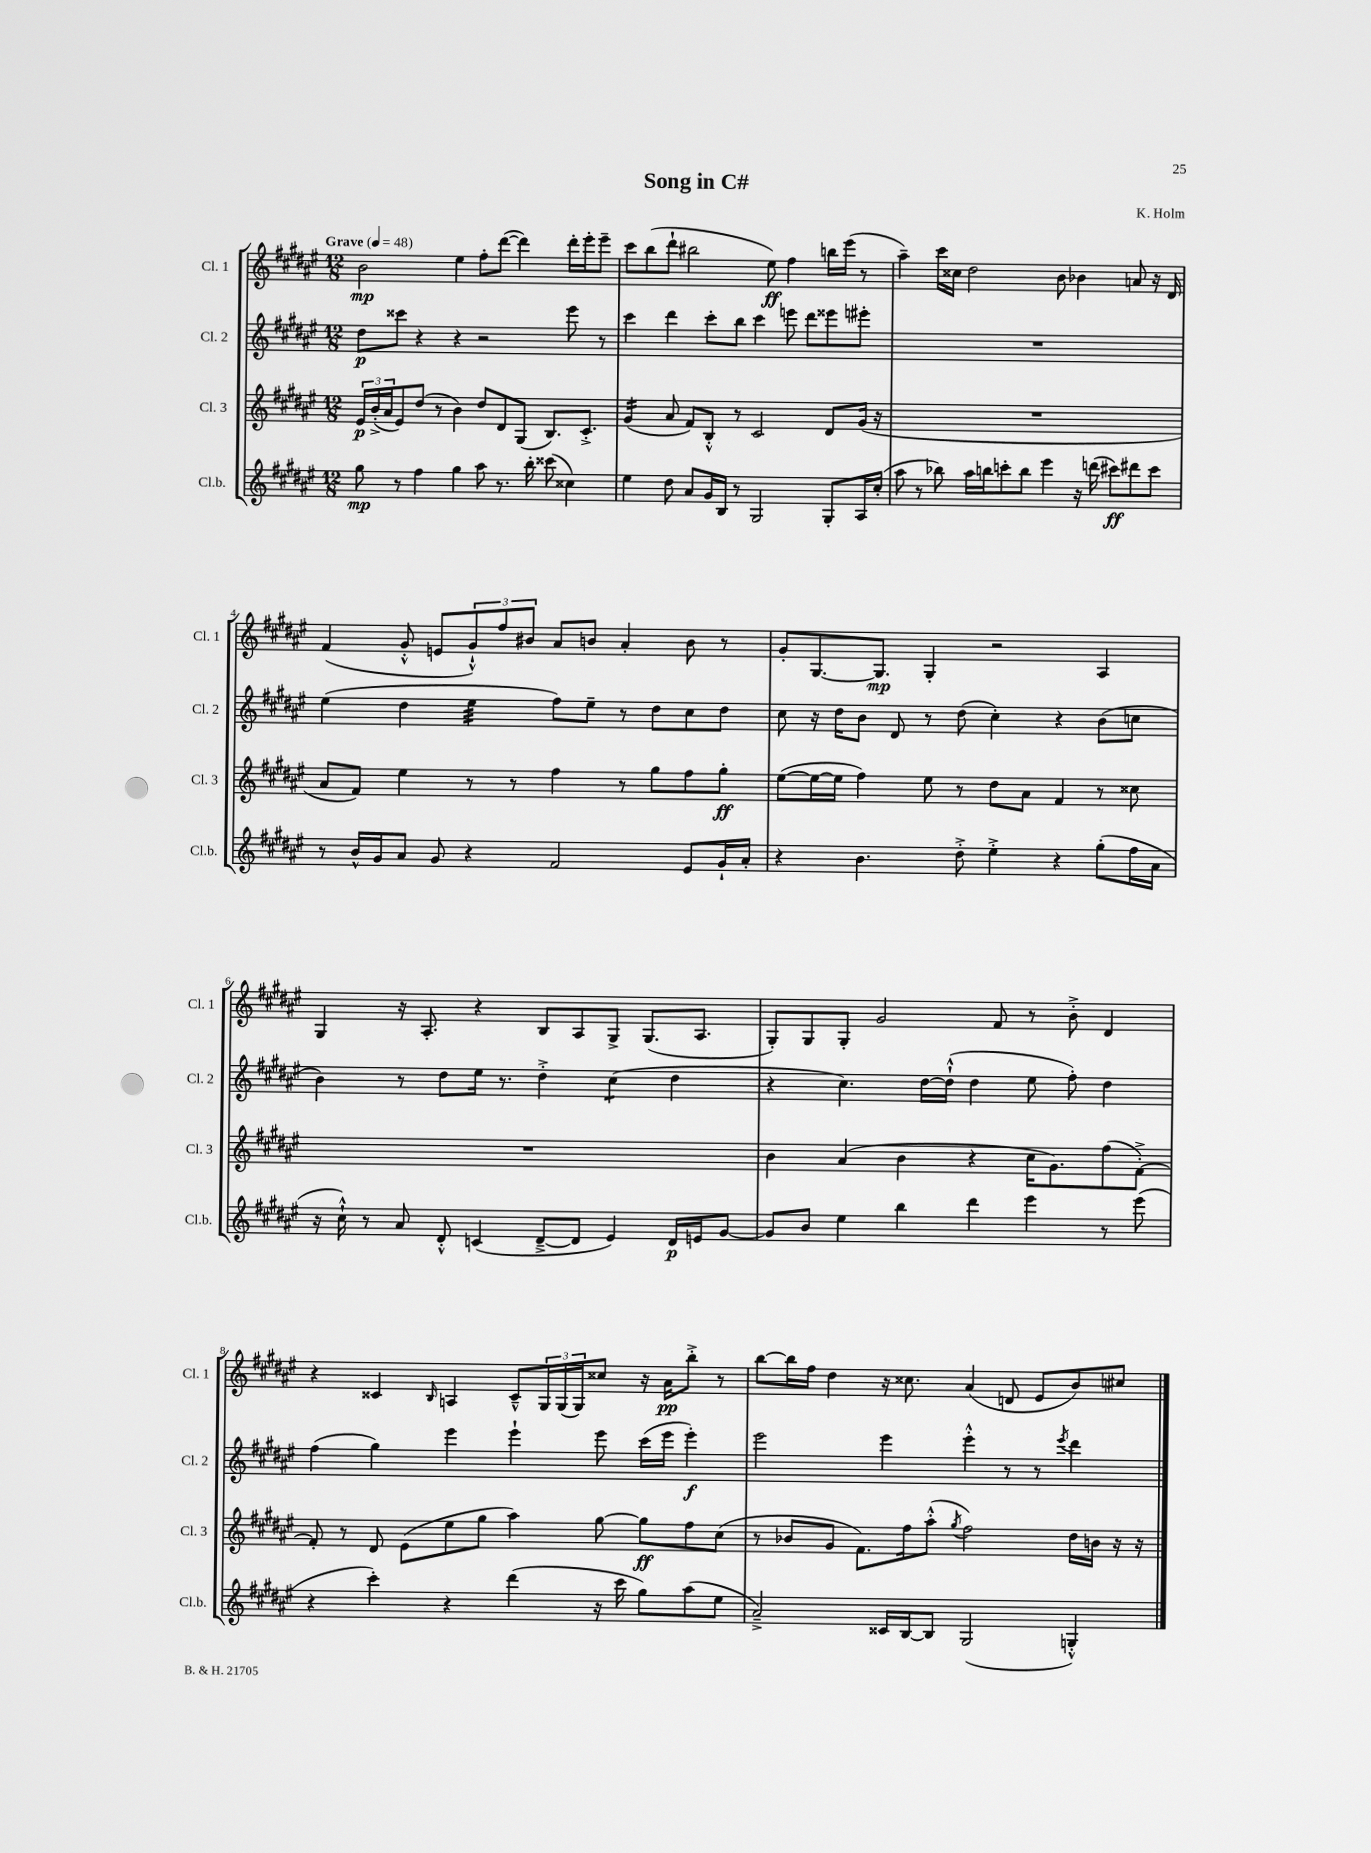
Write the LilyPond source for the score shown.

\header { title = "Song in C#" composer = "K. Holm" }
<<
\new StaffGroup <<
\new Staff = "s0" \with { instrumentName = "Cl. 1" shortInstrumentName = "Cl. 1" } {
    \clef treble \key fis \major \numericTimeSignature \time 12/8 \tempo "Grave" 4 = 48
    b'2\mp eis''4 fis''8-. dis'''8~( dis'''4) dis'''16-. eis'''16-. eis'''8-- |
    cis'''8 b''8( dis'''8-! bis''2 eis''8\ff) fis''4 b''16 eis'''16( r8 |
    ais''4--) cis'''16 cisis''16 dis''2 b'8 bes'4 a'8 r16 dis'16 |
    fis'4( gis'8-.-^ e'8 \tuplet 3/2 { gis'8-!-^) fis''8 bis'8 } ais'8 b'8 ais'4-. b'8 r8 |
    gis'8-. gis8.~ gis8.\mp gis4-. r2 ais4 |
    gis4 r16 ais8.-. r4 b8 ais8 gis8-> gis8.( ais8. |
    gis8-.) gis8 gis8-. gis'2 fis'8 r8 b'8-.-> dis'4 |
    r4 cisis'4 \grace { b16 } a4 cisis'8---^ \tuplet 3/2 { gis16 gis16( gis16) } cisis''8 r16 ais'16\pp b''8-.-> r8 |
    b''8~ b''16 fis''16 dis''4 r16 cisis''8. ais'4( d'8 eis'8 b'8) cis''8 \bar "|." |
}
\new Staff = "s1" \with { instrumentName = "Cl. 2" shortInstrumentName = "Cl. 2" } {
    \clef treble \key fis \major \numericTimeSignature \time 12/8
    dis''8\p cisis'''8 r4 r4 r2 eis'''8 r8 |
    cis'''4 dis'''4 cis'''8-. b''8 cis'''4 e'''8 dis'''8 eisis'''8 eis'''8-. |
    R1. |
    eis''4( dis''4 eis''4:32 fis''8) eis''8-- r8 dis''8 cis''8 dis''8 |
    cis''8 r16 dis''16 b'8 dis'8 r8 dis''8( cis''4-.) r4 b'8( c''8 |
    b'4) r8 dis''8 eis''16 r8. dis''4-.-> cis''4:8( dis''4 |
    r4 cis''4.) dis''16~ dis''16-!-^( dis''4 eis''8 fis''8-.) dis''4 |
    fis''4( gis''4) eis'''4 eis'''4-! eis'''8 cis'''16( eis'''16 eis'''4-.\f) |
    eis'''2 eis'''4 eis'''4-.-^ r8 r8 \acciaccatura { eis'''8 } dis'''4 \bar "|." |
}
\new Staff = "s2" \with { instrumentName = "Cl. 3" shortInstrumentName = "Cl. 3" } {
    \clef treble \key fis \major \numericTimeSignature \time 12/8
    \tuplet 3/2 { eis'16\p b'16-.->( ais'16 } eis'8) dis''8( r8 b'4) dis''8 dis'8 gis8( b8.) cis'8.-.-> |
    gis'4:16( ais'8 fis'8) b8-.-^ r8 cis'2 dis'8 gis'16( r16 |
    R1. |
    ais'8 fis'8) eis''4 r8 r8 fis''4 r8 gis''8 fis''8 gis''8-.\ff |
    eis''8~( eis''16~ eis''16 fis''4) eis''8 r8 dis''8 ais'8 fis'4 r8 cisis''8 |
    R1. |
    b'4 ais'4( b'4 r4 cis''16 gis'8.) fis''8( fis'8~-.->) |
    fis'8-. r8 dis'8 eis'8( eis''8 gis''8 ais''4) gis''8~ gis''8\ff fis''8 cis''8( |
    r8 bes'8 gis'8 fis'8.) fis''16 ais''8-.-^( \acciaccatura { gis''8 } fis''2) dis''16 b'16 r16 r16 \bar "|." |
}
\new Staff = "s3" \with { instrumentName = "Cl.b." shortInstrumentName = "Cl.b." } {
    \clef treble \key fis \major \numericTimeSignature \time 12/8
    gis''8\mp r8 fis''4 gis''4 ais''8 r8. b''16-. cisis'''8( cisis''4) |
    eis''4 dis''8 ais'8 gis'16 b16 r8 gis2 gis8-. ais16 cis''16-.( |
    ais''8 r8 bes''8) ais''16 b''16 c'''8-. b''8 eis'''4 r16 d'''16( cis'''8\ff) dis'''8 cis'''8 |
    r8 b'16-^ gis'16 ais'8 gis'8 r4 fis'2 eis'8 gis'16-! ais'16-. |
    r4 b'4. dis''8-.-> eis''4-.-> r4 gis''8-.( fis''16 ais'16 |
    r16 cis''16-!-^) r8 ais'8 dis'8-.-^ c'4( dis'8~---> dis'8 eis'4) dis'16\p e'16 gis'8~ |
    gis'8 b'8 eis''4 b''4 dis'''4 eis'''4 r8 eis'''8( |
    r4 cis'''4-.) r4 dis'''4( r16 cis'''16 gis''8) ais''8( eis''8 |
    ais'2--->) cisis'16 b16~ b8 gis2( g4-.-^) \bar "|." |
}
>>
>>
